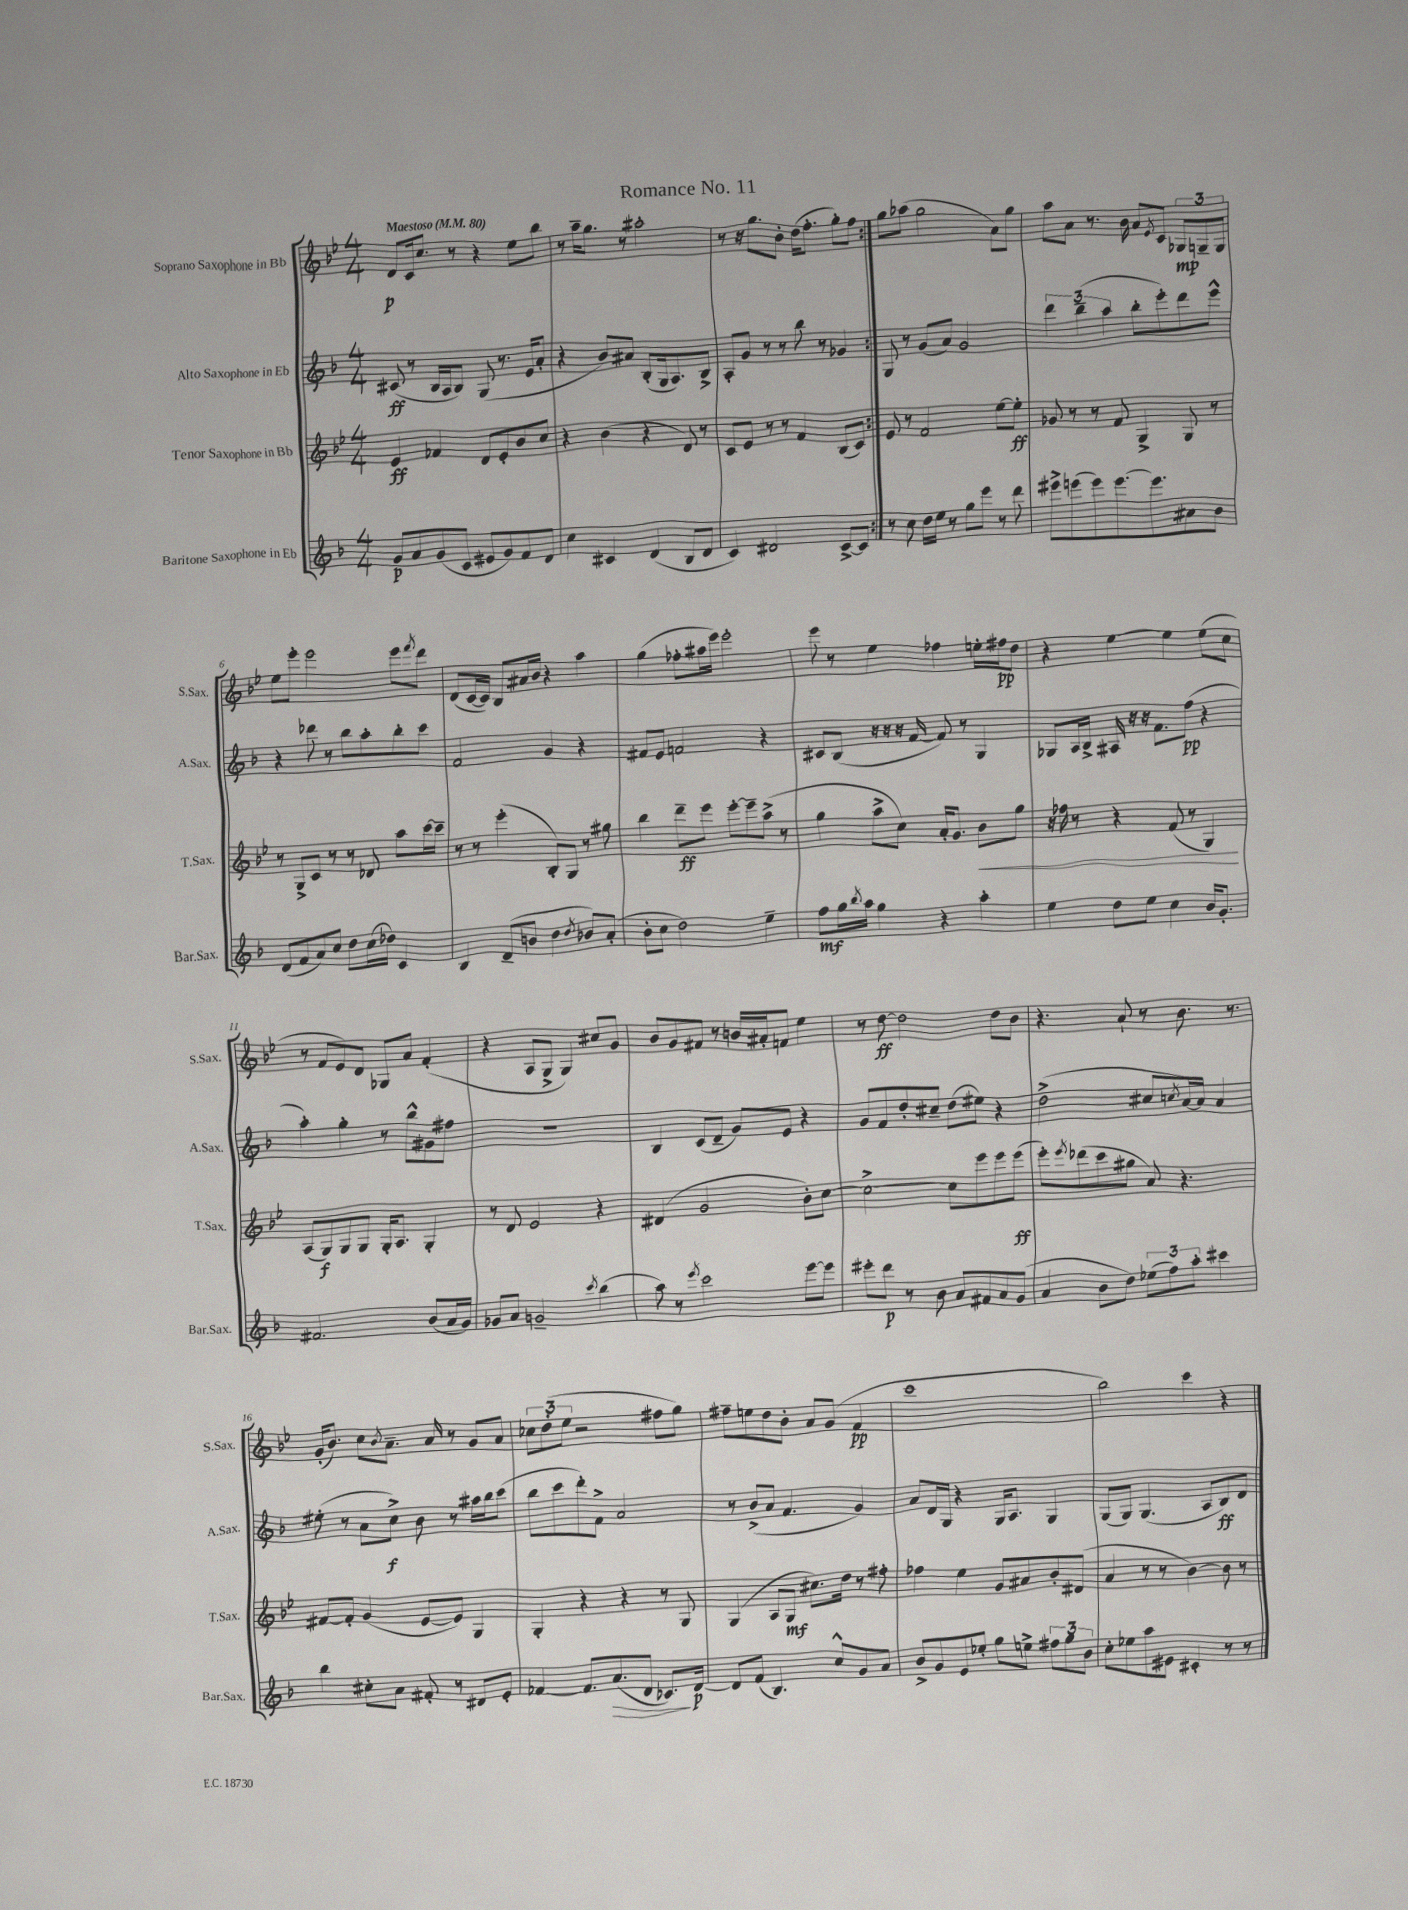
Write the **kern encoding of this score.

**kern	**kern	**kern	**kern
*staff4	*staff3	*staff2	*staff1
*clefG2	*clefG2	*clefG2	*clefG2
*k[b-]	*k[b-e-]	*k[b-]	*k[b-e-]
*M4/4	*M4/4	*M4/4	*M4/4
*MM80	*MM80	*MM80	*MM80
8g	4e-	(8c#	8d
8a	.	8r	16c
.	.	.	8.cc
(8g	4f-	16B-	.
.	.	16A	.
8c	.	8B-)	8r
8e#	8d	(8G	4r
8g)	8e-'	8.r	.
8f	8b-	.	8ee-
.	.	16e	.
8d	8cc	8a'	8bb-
=	=	=	=
4cc	4r	4r	8r
.	.	.	16aa~
.	.	.	8.gg
4c#	(4b-	8b-)	.
.	.	8a#	8r
(4d	4r	(8B-'	2aa#'
.	.	16G	.
.	.	8.A)	.
8B-	8d)	.	.
8d	8r	8B-^	.
=	=	=	=
4c)	8c	8A'	8r
.	8e-	8g	16r
.	.	.	8.gg
2d#	8r	8r	.
.	8r	8r	8b-'
.	4f	8bb-	(16dd
.	.	.	8.ff'
.	.	8r	.
[8c^	(8B-	4g-	8gg')
8c]	8c)	.	8ff
=:|!	=:|!	=:|!	=:|!
8r	8e-	8G	8gg
8cc	8r	8r	(8aa-
16dd	2f	(8g	2gg
16ee	.	.	.
8r	.	8a)	.
8gg	.	2g	.
8eee	.	.	.
8r	[8ee-	.	8a)
8ddd	8ee-']	.	8gg
=	=	=	=
8eee#^	8g-	6ddd	8aa
(8eee	8r	.	8a
.	.	(6bb-~	.
8eee)	8r	.	8.r
.	.	6aa	.
[8.eee	8f	.	.
.	.	.	16b-
.	4G^	8bb-'	8a
8.eee]	.	.	.
.	.	.	8qe-
.	.	8eee')	8c
8a#	8G	8ddd	12G-
.	.	.	12G~
8b-	8r	8eee^^	.
.	.	.	12G
=	=	=	=
(8d	8r	4r	8ee-
8f	8G^	.	8eee-'
8a)	8c	8ddd-	2eee-
8cc	8r	8r	.
8dd	8r	8bb-	.
(16cc	8d-	8aa'	.
16dd-)	.	.	.
4c	8aa	8bb-'	8eee-
.	.	.	8qfff
.	[16ccc	8ccc	8ddd
.	16ccc~]	.	.
=	=	=	=
4B-	8r	2f	(8d
.	8r	.	[16c
.	.	.	16c])
(8d~	(4eee-'	.	8B-
8b	.	.	16a#
.	.	.	16b-
4dd	8B-')	4g	4r
.	8G	.	.
8qdd	.	.	.
8b-)	8r	4r	4aa
(8a'	8gg#	.	.
=	=	=	=
8b-'	4bb-	8f#	(4gg
8cc	.	8e	.
2dd)	8ddd~	2f	8ff-'
.	8eee-	.	16aa#
.	.	.	16eee-)
.	[8eee-'	.	2eee-'
.	8eee-~]	.	.
4ee~	(8aa^	4r	.
.	8r	.	.
=	=	=	=
8ff	4gg	8c#	8eee-
16gg	.	(8B-	8r
8qbb-	.	.	.
16aa	.	.	.
4gg	8aa^	16r	4ee-
.	.	16r	.
.	8cc)	16r	.
.	.	[16f	.
4r	16a'	8f])	4ff-
.	8.g	.	.
.	.	8r	.
4aa'	8b-	4G	16ee'
.	.	.	16ff#
.	8gg	.	8dd
=	=	=	=
4ee	16r	8G-	4r
.	16ff-	.	.
.	8r	16A	.
.	.	16B-^	.
8dd	4r	16A#	[4ee-
.	.	16r	.
8ee	.	16r	.
.	.	8.f	.
4cc	(8f	.	4ee-]
.	8r	(8ff	.
16b-	4G)	4r	(8ee-
8.g'	.	.	.
.	.	.	8cc
=	=	=	=
2.f#	(8A	4aa')	8r
.	8G)	.	8f
.	8G	4gg'	8e-)
.	8G	.	8d
.	16G'	8r	8G-
.	8.A	.	.
.	.	8bb-^^	8a
(8b-	4G'	8g#	(4f'
16a	.	8ff#	.
16g)	.	.	.
=	=	=	=
8g-	8r	1r	4r
8a	8d	.	.
2g~	2e-	.	8A
.	.	.	8G^
.	.	.	4G)
8qccc	.	.	.
(4bb-	4r	.	8cc#
.	.	.	8g
=	=	=	=
8aa)	(4d#	4B-	8b-
8r	.	.	8g
8qeee	.	.	.
2ccc	2g	(8c	8f#
.	.	8d~	8r
.	.	8g)	16b
.	.	.	16a#'
.	.	8e	8f
[8eee	8b-')	4r	4ee-
8eee]	[8cc	.	.
=	=	=	=
8eee#'	2cc^_	8g	8r
8ddd	.	8f	[8dd
8r	.	8dd'	2dd]
8b-	.	8cc#~	.
8a	8cc]	(8dd	.
8f#	8eee-	8ee#)	.
8a	8eee-	4r	8dd
(8g	(8eee-	.	8b-
=	=	=	=
4a	8eee-')	(2dd^	4.r
.	8qeee-	.	.
.	(8ddd-	.	.
8b-	8ccc	.	.
8dd)	8gg#	.	8a`
(12ee-	8a)	8cc#	8r
12ff)	.	.	.
.	.	8qcc	.
.	4.r	[16a)	8.b-
12aa'	.	.	.
.	.	16a]	.
4ccc#	.	4a	.
.	.	.	8.r
=	=	=	=
4bb-	[8f#	(8ee#'	(16g'
.	.	.	8.b-)
.	8f#']	8r	.
8cc#'	(4g	8a	8cc
.	.	.	8qb-
8a	.	8cc^)	8.a~
8f#'	[8e-	8b-	.
.	.	.	16a
8r	8e-])	8r	8r
8d#	4G	16aa#	8g
.	.	16bb-	.
8e'	.	(8ccc	8a
=	=	=	=
[4f-	4G'	8bb-	12cc-
.	.	.	(12dd'
.	.	8ccc	.
.	.	.	12ee-
8.f-]	4r	8ddd')	2r
.	.	8f^	.
(8.a	.	.	.
.	4r	2a	.
8d	.	.	.
8.c-)	8r	.	8ff#
.	8G	.	8gg)
[16d	.	.	.
=	=	=	=
8d]	(4G	8r	8ff#~
(8f	.	(8b-^	8ee
4.B-)	8A	8a	8dd
.	8G	4.f	8b-'
.	8.cc#)	.	8a
8cc^^	.	.	(8g
.	16dd	.	.
8g	8r	4g)	4f
8a	8ff#'	.	.
=	=	=	=
8b-^	4ff-	8a	1ccc
8g	.	16d	.
.	.	16G	.
8e	4ee-	4r	.
8ee-'	.	.	.
8gg	8g	16G	.
.	.	8.A	.
8ee^	8a#	.	.
12ff#	8b-'	4G	.
12gg	.	.	.
.	(8d#	.	.
12b-	.	.	.
=	=	=	=
8cc'	4a	(8G	2bb-)
8ee-	.	8G)	.
8aa	8r	(4.G	.
8e#	8r	.	.
4c#'	[4b-)	.	4ccc
.	.	8A	.
8r	8b-]	8B-)	4r
8r	8r	8d	.
==	==	==	==
*-	*-	*-	*-
